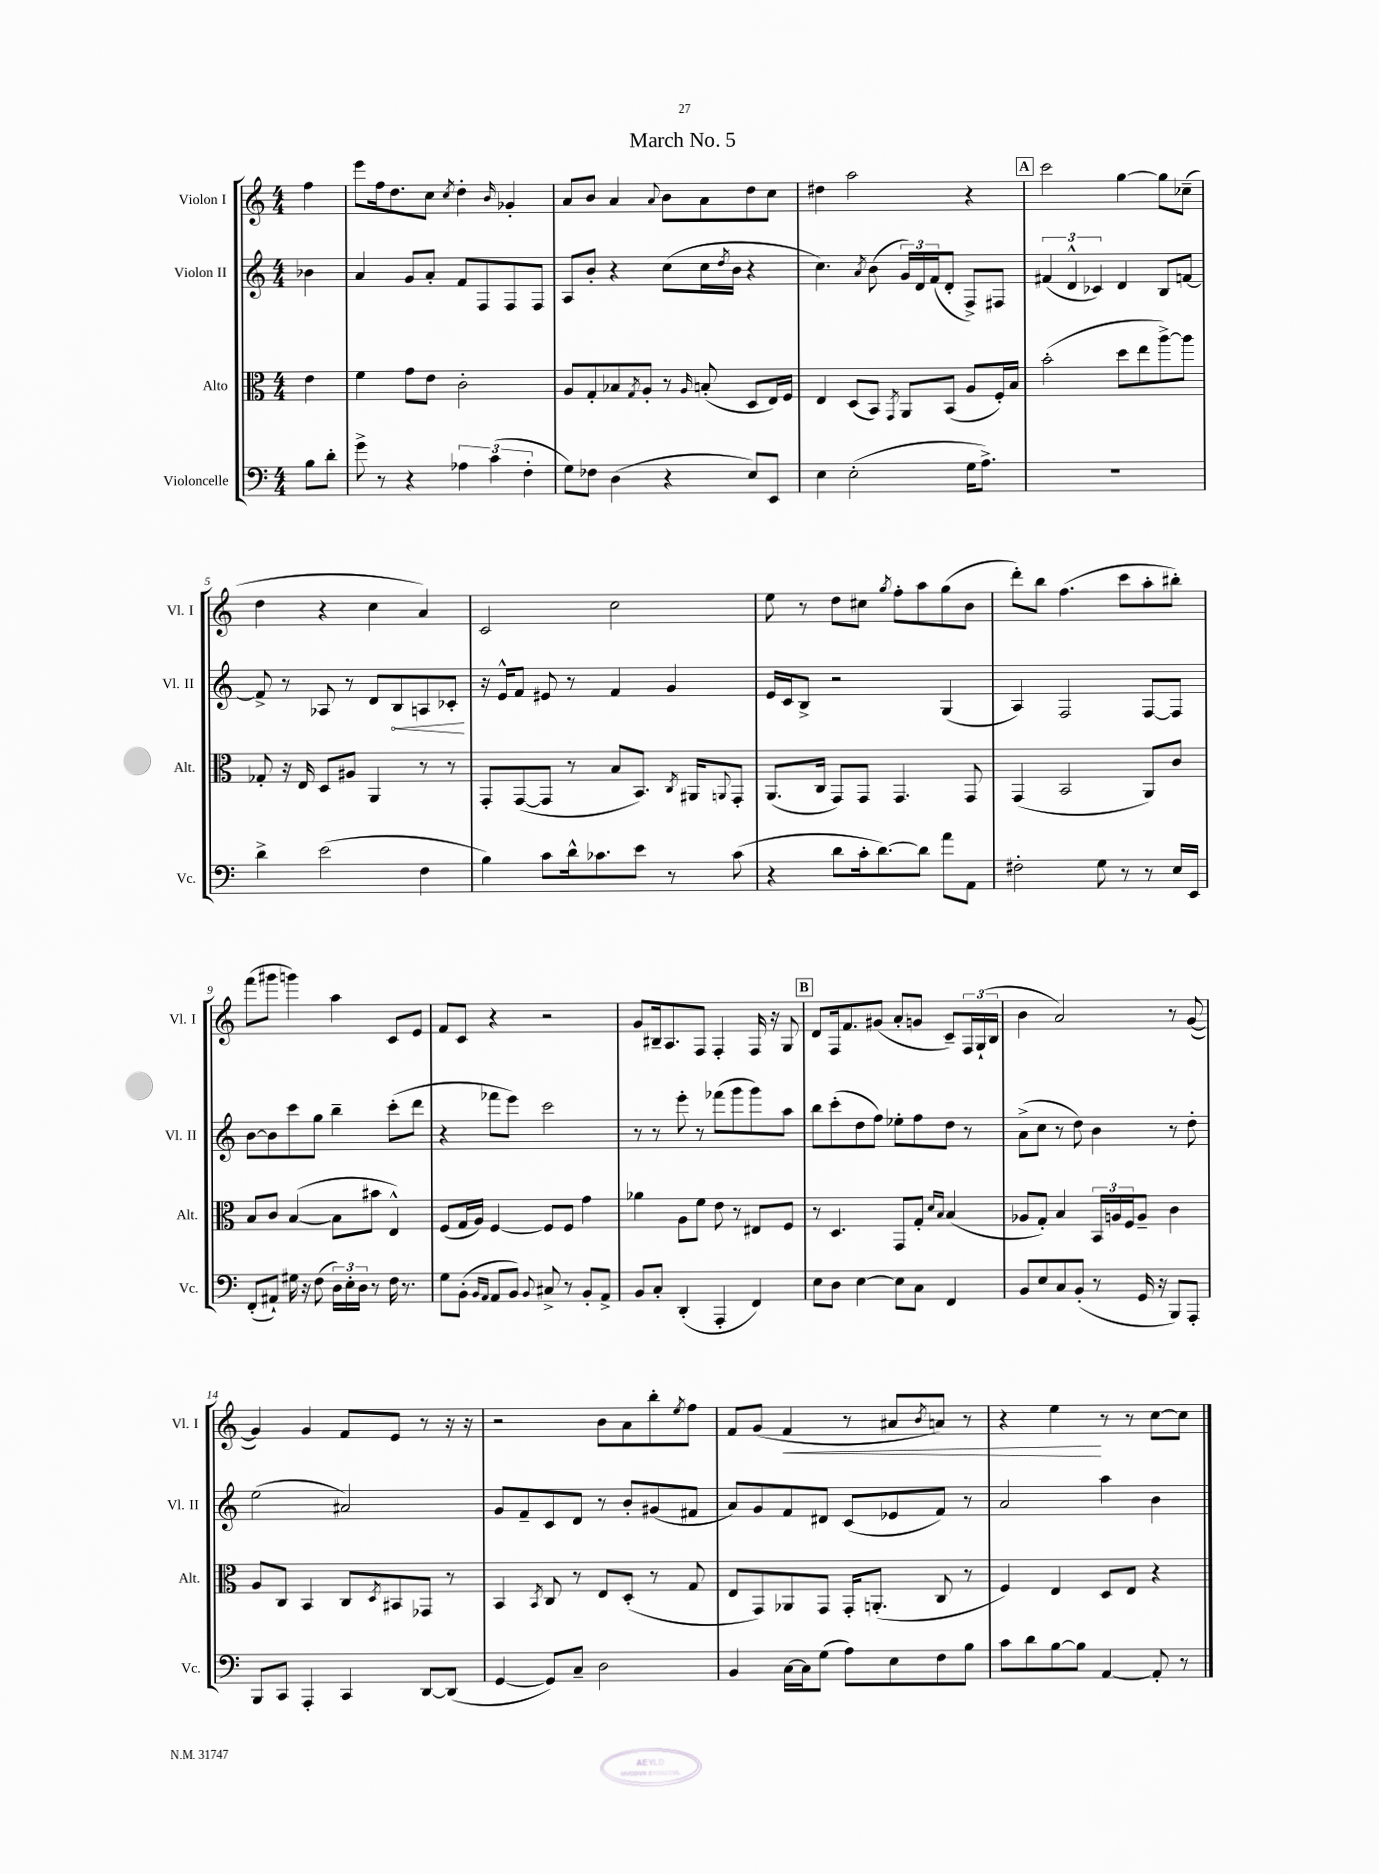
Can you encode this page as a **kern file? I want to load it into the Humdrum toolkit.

**kern	**kern	**kern	**dynam	**kern	**dynam
*part4	*part3	*part2	*part2	*part1	*part1
*staff4	*staff3	*staff2	*staff2	*staff1	*staff1
*I"Violoncelle	*I"Alto	*I"Violon II	*	*I"Violon I	*
*I'Vc.	*I'Alt.	*I'Vl. II	*	*I'Vl. I	*
*clefF4	*clefC3	*clefG2	*	*clefG2	*
*k[]	*k[]	*k[]	*	*k[]	*
*M4/4	*M4/4	*M4/4	*	*M4/4	*
=	=	=	=	=	=
8B\L	4e\	4b-X\	.	4ff\	.
8d'\J	.	.	.	.	.
=1	=1	=1	=1	=1	=1
8g^\	4f\	4a/	.	8eee\L	.
8r	.	.	.	16ff\k	.
.	.	.	.	8.dd\	.
4r	8g\L	8g/L	.	.	.
.	8e\J	8a'/J	.	8cc\J	.
.	.	.	.	8qcc/	.
6A-X\	2c'\	8f/L	.	4dd'\	.
.	.	8F/	.	.	.
(6c\	.	.	.	.	.
.	.	.	.	16qqb/	.
.	.	8F/	.	4g-X'/	.
6F'\	.	.	.	.	.
.	.	8F/J	.	.	.
=2	=2	=2	=2	=2	=2
8G\L)	8A/L	8A/L	.	8a/L	.
8F-X\J	8G'/	8b'/J	.	8b/J	.
(4D\	8B-X/	4r	.	4a/	.
.	8qG/	.	.	.	.
.	8A'/J	.	.	.	.
.	.	.	.	8qqa/	.
4r	8r	(8cc\L	.	8b\L	.
.	16qqA/	.	.	.	.
.	(8Bn'/	16cc\L	.	8a\	.
.	.	8qdd/	.	.	.
.	.	16b\JJ	.	.	.
8E/L)	8D/L	4r	.	8dd\	.
8EE/J	16E/L)	.	.	8cc\J	.
.	16F/JJ	.	.	.	.
=3	=3	=3	=3	=3	=3
4E\	4E/	4.cc\)	.	4dd#X\	.
(2E'\	(8D/L	.	.	2aa\	.
.	.	8qa/	.	.	.
.	8BB/J)	(8b\	.	.	.
.	8qGG/	.	.	.	.
.	8AA/L	24g/LL)	.	.	.
.	.	24d/	.	.	.
.	.	(24f/J	.	.	.
.	(8BB/J	8d'/J	.	.	.
16G\KL	8A/L	8F^/L)	.	4r	.
8.A^\J)	.	.	.	.	.
.	16F'/L)	8F#X/J	.	.	.
.	16B/JJ	.	.	.	.
!!LO:REH:place=s1:t=A
=4	=4	=4	=4	=4	=4
1r	(2b'\	(6f#X/	.	2ccc\	.
.	.	6d^^/	.	.	.
.	.	6c-X/)	.	.	.
.	8dd\L	4d/	.	[4gg\	.
.	8ee\	.	.	.	.
.	[8aa^\)	8B/L	.	8gg\L]	.
.	8aa\J]	[8fn/J	.	(8cc-X~\J	.
!!LO:LB:g=z
=5	=5	=5	=5	=5	=5
4d^\	8G-X'/	8f^/]	.	4dd\	.
.	16r	8r	.	.	.
.	16E/	.	.	.	.
(2e\	8D/L	8A-X/	.	4r	.
.	8A#X/J	8r	.	.	.
.	4AA/	8d/L	.	4cc\	.
!	!	!	!LO:HP:b	!	!
.	.	8B/	<	.	.
4F\	8r	8An/	.	4a/)	.
.	8r	8c-X'/J	.	.	.
.	.	.	[	.	.
=6	=6	=6	=6	=6	=6
4B\)	8GG'/L	16r	.	2c/	.
.	.	16e^^/KL	.	.	.
.	([8GG/	8f/J	.	.	.
8c\L	8GG/J]	8e#X/	.	.	.
16d^^\k	8r	8r	.	.	.
8.c-X\	.	.	.	.	.
.	8B/L	4f/	.	2cc\	.
8e\J	8.BB/J)	.	.	.	.
8r	.	4g/	.	.	.
.	8qC/	.	.	.	.
.	16AA#X/KL	.	.	.	.
.	8qqAAn/	.	.	.	.
(8c-\	8GG'/J	.	.	.	.
=7	=7	=7	=7	=7	=7
4r	(8.AA/L	16e/LL	.	8ee\	.
.	.	16c/J	.	.	.
.	.	8B^/J	.	8r	.
.	16C/Jk	.	.	.	.
8d\L	8GG/L)	2r	.	8dd\L	.
16c'\k	8GG/J	.	.	8cc#X\J	.
[8.d\)	.	.	.	.	.
.	.	.	.	8qgg/	.
.	4.GG/	.	.	8ff'\L	.
8d\J]	.	.	.	8aa\	.
8a\L	.	(4G/	.	(8gg\	.
8AA\J	8GG/	.	.	8b\J	.
=8	=8	=8	=8	=8	=8
2F#X'\	(4GG/	4A/)	.	8ddd'\L)	.
.	.	.	.	8bb\J	.
.	2BB/	2F/	.	(4.ff\	.
8G\	.	.	.	.	.
8r	.	.	.	8ccc\L	.
8r	8AA/L)	[8F/L	.	8aa'\	.
16E/LL	8c/J	8F/J]	.	8bb#X'\J)	.
16EE/JJ	.	.	.	.	.
!!LO:LB:g=z
=9	=9	=9	=9	=9	=9
(8FF'/L	8B/L	[8b\L	.	(8fff\L	.
8AA#X`/J)	8c/J	8b\]	.	8ggg#X\J	.
16G#X\	([4B/	8ccc\	.	4gggn\)	.
16r	.	.	.	.	.
(8F\	.	8gg\J	.	.	.
24D\LL)	8B\L]	4bb~\	.	4aa\	.
24E'\	.	.	.	.	.
24D\JJ	.	.	.	.	.
8r	8b#X\J	.	.	.	.
16F\	4E^^/)	(8ccc'\L	.	8c/L	.
8.r	.	.	.	.	.
.	.	8ddd\J	.	8e/J	.
=10	=10	=10	=10	=10	=10
8G\L	(8F/L	4r	.	8f/L	.
(8BB'\J	16G/L	.	.	8c/J	.
.	16A/JJ)	.	.	.	.
16qqBB/LL	.	.	.	.	.
16qqAA/JJ	.	.	.	.	.
8AA/L	[4F/	8fff-X\L	.	4r	.
8BB/J)	.	8eee\J)	.	.	.
8qqBB/	.	.	.	.	.
8C#X^/	8F/L]	2ccc\	.	2r	.
8r	8F/J	.	.	.	.
8BB'/L	4g\	.	.	.	.
8AA^/J	.	.	.	.	.
=11	=11	=11	=11	=11	=11
8BB/L	4a-X\	8r	.	8g/L	.
8C'/J	.	8r	.	16B#X~/k	.
.	.	.	.	8.A/	.
(4DD'/	8A\L	8eee'\	.	.	.
.	8f\J	8r	.	8F/J	.
4AAA'/	8e\	(8fff-X\L	.	4F'/	.
.	8r	8ggg\	.	.	.
4FF/)	8E#X/L	8ggg\)	.	16F/	.
.	.	.	.	16r	.
.	8F/J	8aa\J	.	8G/	.
!!LO:REH:place=s1:t=B
=12	=12	=12	=12	=12	=12
8E\L	8r	8bb\L	.	8d/L	.
8D\J	4.D/	(8ccc'\	.	16F/k	.
.	.	.	.	8.f/	.
[4E\	.	8dd\	.	.	.
.	.	8ff\J)	.	(8g#X/J	.
8E\L]	8GG/L	8ee-X'\L	.	8a'/L	.
8C\J	8G'/J	8ff\	.	8gn/J	.
.	16qqd/LL	.	.	.	.
.	16qqB/JJ	.	.	.	.
4FF/	(4B/	8dd\J	.	8c~/L)	.
.	.	8r	.	24F/L	.
.	.	.	.	(24G`/	.
.	.	.	.	24B/JJ	.
=13	=13	=13	=13	=13	=13
8BB/L	8A-X/L	(8a^\L	.	4b\	.
8E/	8G'/J)	8cc\J	.	.	.
8C/	4B/	8r	.	2a/)	.
(8BB'/J	.	8dd\)	.	.	.
8r	24BB/LL	4b\	.	.	.
.	24An/	.	.	.	.
.	24F/J	.	.	.	.
16GG/	8A~/J	.	.	.	.
16r	.	.	.	.	.
8BBB/L)	4c\	8r	.	8r	.
8AAA'/J	.	8dd'\	.	([8g/	.
!!LO:LB:g=z
=14	=14	=14	=14	=14	=14
8BBB/L	8A/L	(2ee\	.	4g/])	.
8CC/J	8C/J	.	.	.	.
4AAA'/	4BB/	.	.	4g/	.
4CC/	8C/L	2a#X/)	.	8f/L	.
.	8qD/	.	.	.	.
.	8BB#X/	.	.	8e/J	.
[8DD/L	8GG-X/J	.	.	8r	.
(8DD/J]	8r	.	.	16r	.
.	.	.	.	16r	.
=15	=15	=15	=15	=15	=15
[4GG/	4BB/	8g/L	.	2r	.
.	.	8f~/	.	.	.
.	8qBB/	.	.	.	.
8GG/L])	8C/	8c/	.	.	.
8C~/J	8r	8d/J	.	.	.
2D\	8E/L	8r	.	8b\L	.
.	(8D'/J	8b'/L	.	8a\	.
.	8r	(8g#X/	.	8bb'\	.
.	.	.	.	8qee/	.
.	8G/	8f#X/J	.	8ff\J	.
=16	=16	=16	=16	=16	=16
4BB/	8E/L	8a/L)	.	8f/L	.
.	8GG/)	8g/	.	(8g/J	.
!	!	!	!	!	!LO:HP:b
[16C\LL	8AA-X/	8f/	.	4f/	<
16C\J]	.	.	.	.	.
(8G\J	8GG/J	8d#X/J	.	.	.
8A\L)	16GG'/KL	(8c/L	.	8r	.
.	(8.AAn'/J	.	.	.	.
8E\	.	8e-X/	.	8a#X/L	.
.	.	.	.	8qb/	.
8F\	8C/	8f/J)	.	8an/J)	.
8B\J	8r	8r	.	8r	.
=17	=17	=17	=17	=17	=17
8c\L	4F/)	2a/	.	4r	.
8d\	.	.	.	.	.
[8B\	4E/	.	.	4ee\	.
8B\J]	.	.	.	.	.
[4AA/	8D/L	4aa\	.	8r	[
.	8E/J	.	.	8r	.
8AA'/]	4r	4b\	.	[8cc\L	.
8r	.	.	.	8cc\J]	.
==	==	==	==	==	==
*-	*-	*-	*-	*-	*-
